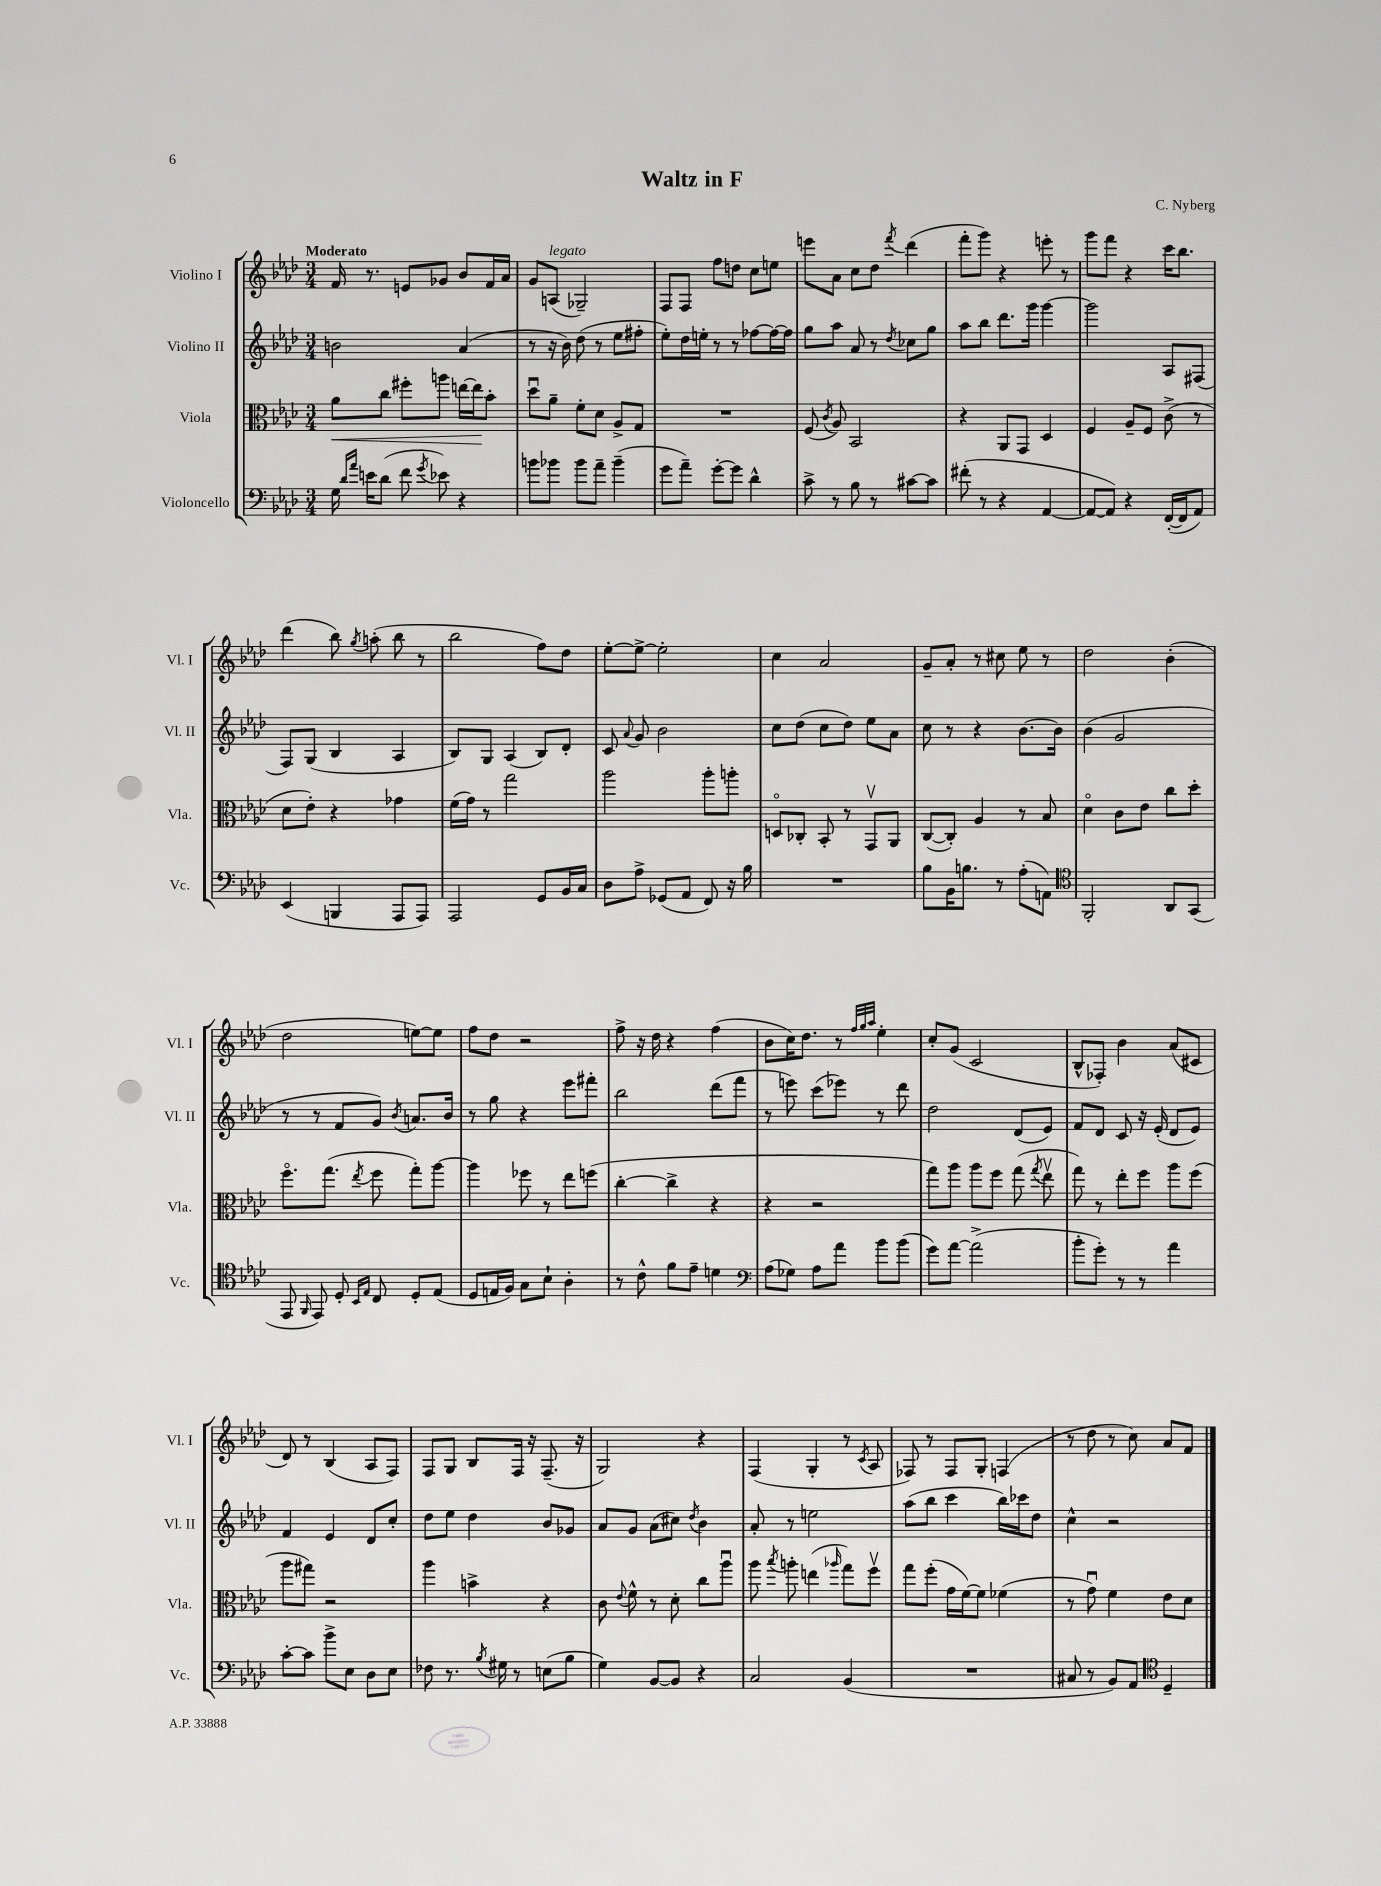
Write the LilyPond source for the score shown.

\header { title = "Waltz in F" composer = "C. Nyberg" }
<<
\new StaffGroup <<
\new Staff = "s0" \with { instrumentName = "Violino I" shortInstrumentName = "Vl. I" } {
    \clef treble \key aes \major \numericTimeSignature \time 3/4 \tempo "Moderato"
    \autoBeamOff f'16 r8. e'8[ ges'8] bes'8[ f'16 aes'16] |
    g'8[ a8]^\markup { \italic "legato" }( ges2--) |
    f8[ f8] f''8[ d''8] c''8[ e''8] |
    e'''8[ aes'8] c''8[ des''8] \acciaccatura { f'''8 } des'''4( |
    f'''8[-. g'''8]) r4 e'''8-. r8 |
    g'''8[ f'''8] r4 c'''16[ bes''8.] |
    des'''4( bes''8) \acciaccatura { g''8 } a''8-.( bes''8 r8 |
    bes''2 f''8[) des''8] |
    ees''8[~-. ees''8]~-> ees''2-. |
    c''4 aes'2 |
    g'8[-- aes'8]-. r8 cis''8 ees''8 r8 |
    des''2 bes'4-.( |
    des''2 e''8[~) e''8] |
    f''8[ des''8] r2 |
    f''8-> r16 des''16 r4 f''4( |
    bes'8[ c''16) des''8.] r8 \grace { f''32[ g''32 aes''32] } ees''4-. |
    c''8[-. g'8]( c'2 |
    bes8[-^ fes8]-.) bes'4 aes'8[( cis'8] |
    des'8) r8 bes4( aes8[ f8]) |
    f8[ g8] bes8[ f16] r16 f8.--( r16 |
    g2) r4 |
    f4( g4-. r8 \acciaccatura { c'8 } aes8 |
    fes8) r8 fes8[ g8]-. f4( |
    r8 des''8 r8 c''8) aes'8[ f'8] \bar "|." |
}
\new Staff = "s1" \with { instrumentName = "Violino II" shortInstrumentName = "Vl. II" } {
    \clef treble \key aes \major \numericTimeSignature \time 3/4
    \autoBeamOff b'2 aes'4( |
    r8 r16 bes'16) des''8( r8 ees''8[ fis''8]-. |
    ees''8[-.) des''16 e''16]-. r8 r8 fes''8[~ fes''16~ fes''16] |
    g''8[ aes''8] aes'8 r8 \acciaccatura { des''8 } ces''8[ g''8] |
    aes''8[ bes''8] des'''8.[ g'''16] g'''4~ |
    g'''2 aes8[ fis8]( |
    f8[) g8]( bes4 aes4 |
    bes8[) g8] aes4( bes8[) des'8]-. |
    c'8 \appoggiatura { aes'8 } g'8 bes'2 |
    c''8[ des''8]( c''8[ des''8]) ees''8[ aes'8] |
    c''8 r8 r4 bes'8.[~ bes'16] |
    bes'4( g'2 |
    r8 r8 f'8[ g'8]) \acciaccatura { bes'8 } a'8.[ bes'16] |
    r8 g''8 r4 ees'''8[ fis'''8]-. |
    bes''2 des'''8[( f'''8] |
    r8 e'''8) c'''8[( ees'''8]) r8 des'''8 |
    des''2 des'8[( ees'8]) |
    f'8[ des'8] c'8 r16 ees'16-.( des'8[ ees'8]) |
    f'4 ees'4 des'8[ c''8]-. |
    des''8[ ees''8] des''4 bes'8[ ges'8] |
    aes'8[ g'8] aes'8[( cis''8]) \acciaccatura { des''8 } bes'4 |
    aes'8-. r8 e''2 |
    aes''8[( bes''8] c'''4 bes''16[) ces'''16 des''8] |
    c''4-^ r2 \bar "|." |
}
\new Staff = "s2" \with { instrumentName = "Viola" shortInstrumentName = "Vla." } {
    \clef alto \key aes \major \numericTimeSignature \time 3/4
    \autoBeamOff aes'8[\< c''8] fis''8[-. a''8] e''16[~ e''16\! bes'8]-. |
    des''8[\downbow aes'8]-- f'8[-. des'8] aes8[-> g8] |
    R2. |
    f8( \acciaccatura { c'8 } aes8) bes,2 |
    r4 aes,8[ g,8] des4 |
    f4 aes8[-- f8] c'8->( r8 |
    des'8[ ees'8]-.) r4 ges'4 |
    f'16[( g'16]) r8 g''2 |
    aes''2 aes''8[-. a''8]-. |
    d8[\flageolet ces8]-. bes,8-. r8 g,8[\upbow aes,8] |
    c8[~( c8]-.) aes4 r8 bes8 |
    des'4\flageolet c'8[ ees'8] c''8[ des''8]-. |
    f''8.[\flageolet g''8.]( \acciaccatura { ees''8 } f''8 g''8[-.) aes''8]~ |
    aes''4 fes''8 r8 ees''8[ f''8]( |
    c''4~-. c''4-> r4 |
    r4 r2 |
    g''8[) aes''8] aes''8[ f''8] g''8( \acciaccatura { g''8 } ees''8\upbow |
    g''8) r8 ees''8[-. f''8] aes''8[ f''8]( |
    aes''8[ gis''8]) r2 |
    aes''4 b'4-> r4 |
    c'8 \appoggiatura { ees'8 } f'8-^ r8 des'8-. c''8[ aes''8]\downbow |
    aes''8 \acciaccatura { bes''8 } a''8-. e''4( \grace { aes''16 } g''8[) f''8]\upbow |
    g''8[ f''8]-.( g'16[ f'16~) f'8] fes'4( |
    r8 g'8\downbow) f'4 ees'8[ des'8] \bar "|." |
}
\new Staff = "s3" \with { instrumentName = "Violoncello" shortInstrumentName = "Vc." } {
    \clef bass \key aes \major \numericTimeSignature \time 3/4
    \autoBeamOff g16 \grace { des'16[ aes'16] } e'16[ des'8]( f'8 \acciaccatura { g'8 } ees'8) r4 |
    b'8[ bes'8] bes'8[ aes'8]-- bes'4--( |
    g'8[ aes'8]--) g'8[~-. g'8] des'4-^ |
    c'8-> r8 bes8 r8 cis'8[~ cis'8] |
    fis'8-.( r8 r4 aes,4~ |
    aes,8[~ aes,8]) r4 f,16[~-.( f,16 aes,8]) |
    ees,4( b,,4 aes,,8[ aes,,8]) |
    aes,,2 g,8[ bes,16 c16] |
    des8[ aes8]-> ges,8[( aes,8] f,8) r16 bes16 |
    R2. |
    bes8[ bes,16 b8.] r8 aes8[-.( a,8]) |
    \clef tenor f,2-. aes,8[ g,8]( |
    ees,8 \grace { f,16 } ees,8) des8-. \grace { bes,16[ ees16] } c8 des8[-. ees8]( |
    des8[ e16 f16]) g8[ bes8]-! aes4-. |
    r8 c'8-^ f'8[ ees'8]-- d'4 |
    \clef bass aes8[( ges8]) aes8[ aes'8] bes'8[ bes'8]( |
    g'8[) aes'8]~ aes'2->( |
    bes'8[-. g'8]-.) r8 r8 aes'4 |
    c'8[~-. c'8] bes'8[-> ees8] des8[ ees8] |
    fes8 r8. \acciaccatura { bes8 } gis16 r8 e8[( bes8] |
    g4) bes,8[~ bes,8] r4 |
    c2 bes,4( |
    R2. |
    cis8 r8 bes,8[) aes,8] \clef tenor des4-- \bar "|." |
}
>>
>>
\layout { \context { \Score \remove "Bar_number_engraver" } }
